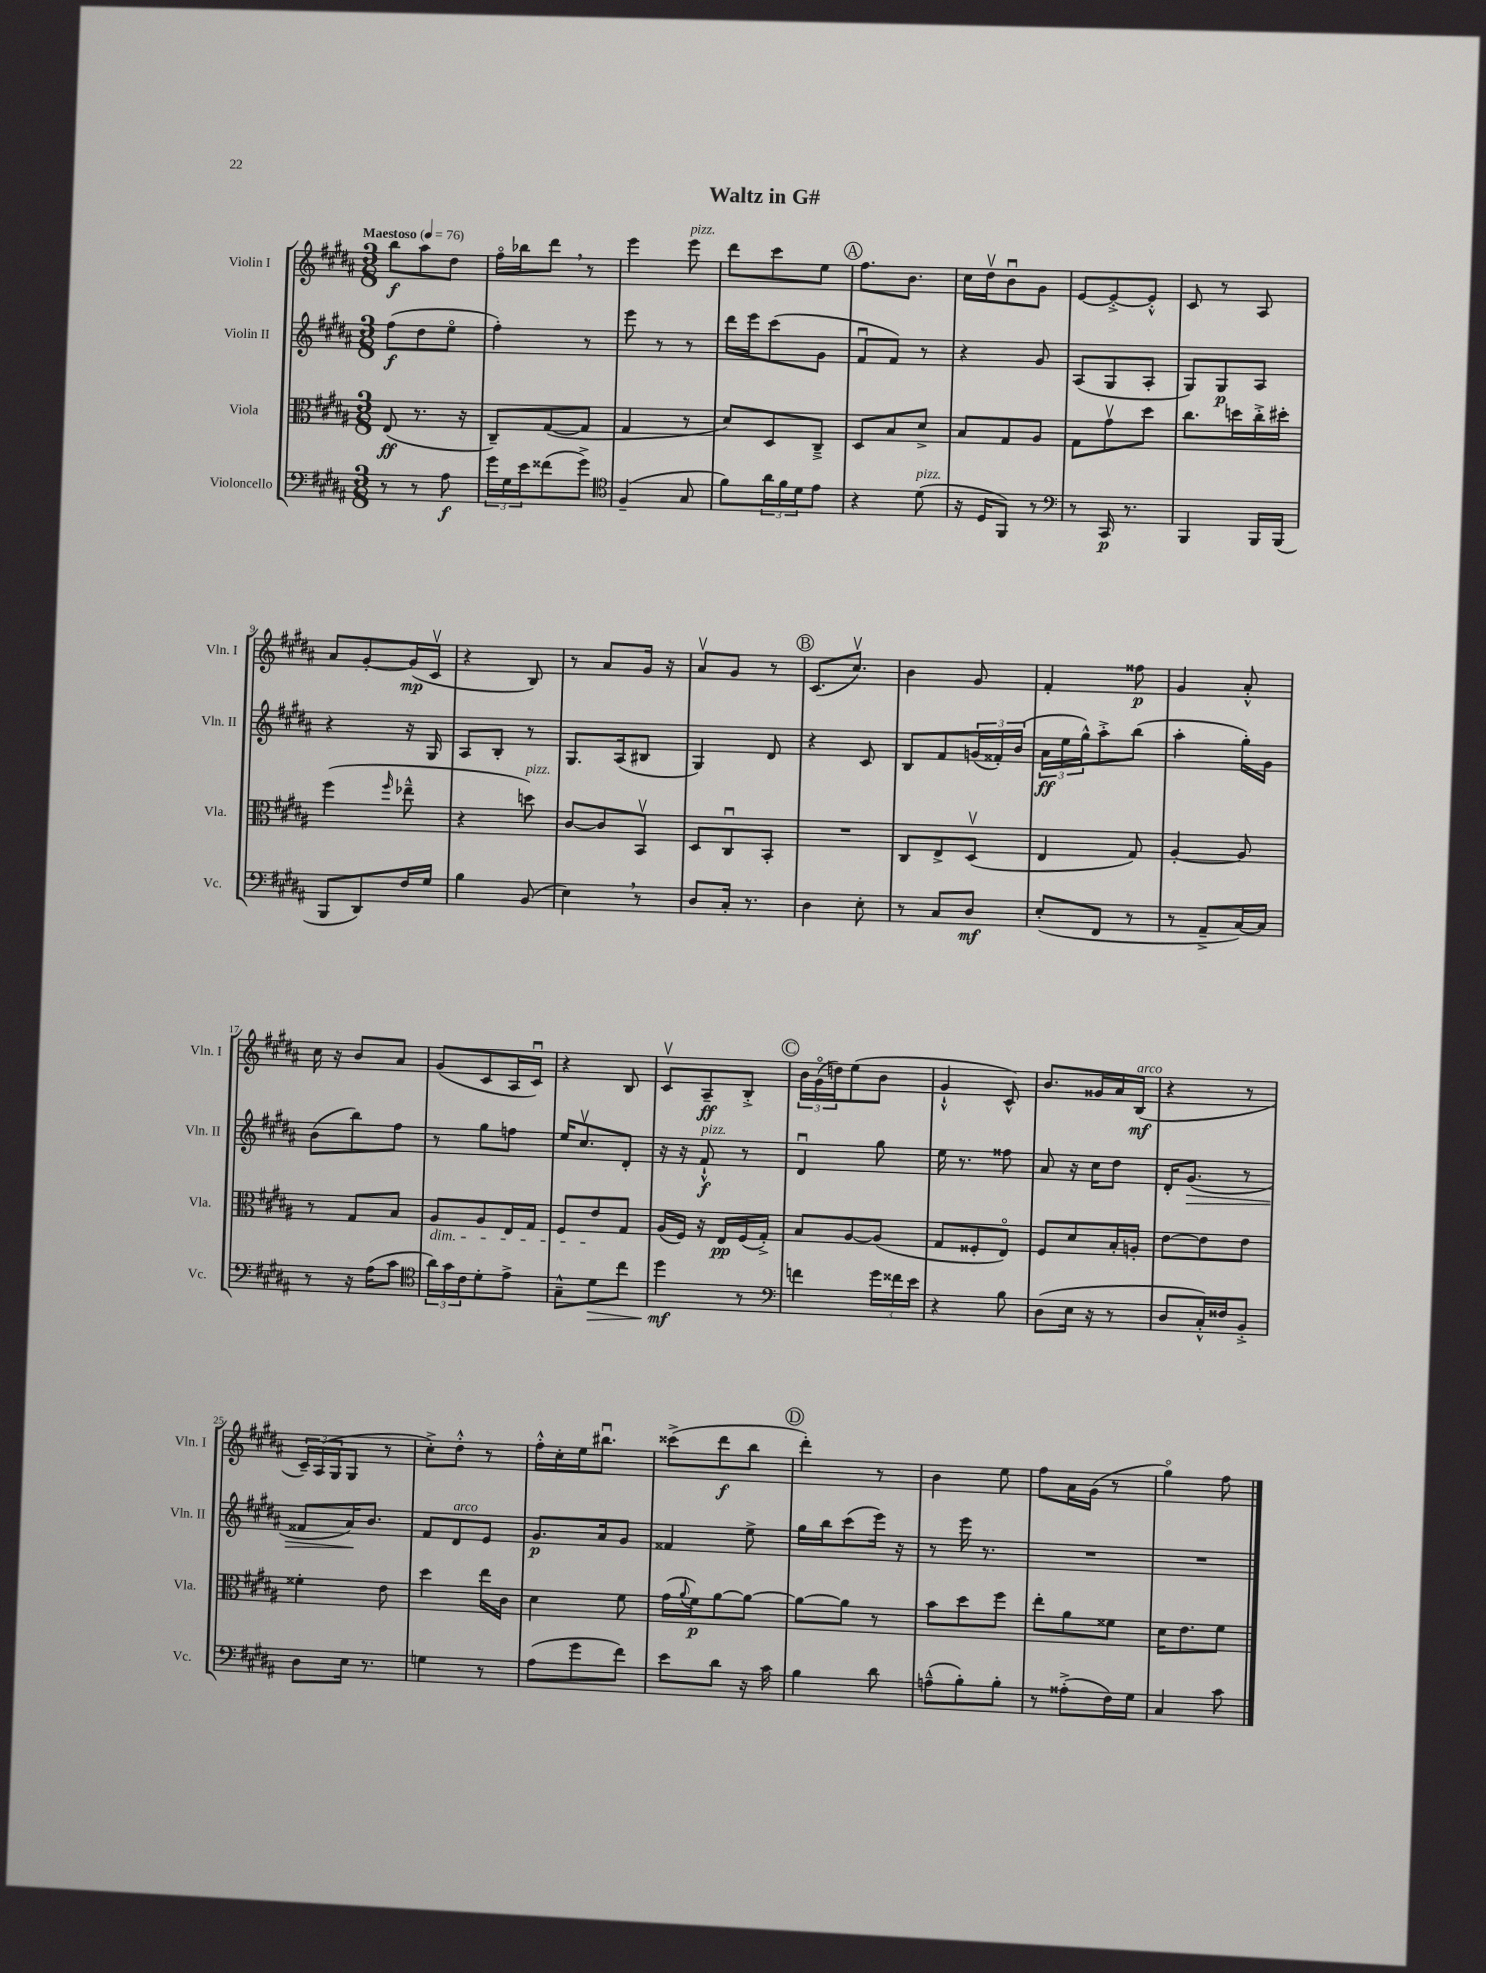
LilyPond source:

\header { title = "Waltz in G#" }
<<
\new StaffGroup <<
\new Staff = "s0" \with { instrumentName = "Violin I" shortInstrumentName = "Vln. I" } {
    \clef treble \key b \major \numericTimeSignature \time 3/8 \tempo "Maestoso" 4 = 76
    b''8\f ais''8 dis''8 |
    fis''16\flageolet bes''16 dis'''8 \breathe r8 |
    e'''4 e'''8^\markup { \italic "pizz." } |
    dis'''8 cis'''8 e''8 |
    \mark \markup { \circle "A" } fis''8. b'8. |
    cis''16 dis''16\upbow b'8\downbow gis'8 |
    e'8~ e'8~-.-> e'8-.-^ |
    cis'8 r8 ais8 |
    ais'8 gis'8~-. gis'16\mp( cis'16\upbow |
    r4 b8) |
    r8 ais'8 gis'16 r16 |
    ais'8\upbow gis'8 r8 |
    \mark \markup { \circle "B" } cis'8.( cis''8.\upbow) |
    b'4 gis'8 |
    fis'4-. fisis''8\p |
    gis'4 ais'8-.-^ |
    cis''16 r16 b'8 ais'8 |
    gis'8( cis'8 ais16 cis'16\downbow) |
    r4 b8 |
    cis'8\upbow ais8--\ff b8-.-> |
    \mark \markup { \circle "C" } \tuplet 3/2 { b'16 gis'16\flageolet( d''16) } e''8( b'8 |
    gis'4-!-^ cis'8-^) |
    b'8. gisis'16 ais'16 b16\mf^\markup { \italic "arco" }( |
    r4 r8 |
    \tuplet 3/2 { cis'16--) ais16( gis16 } gis8 r8 |
    cis''8-.->) dis''8-.-^ r8 |
    fis''16-.-^ cis''16-. e''16 bis''8.\downbow |
    cisis'''8->( dis'''8\f b''8 |
    \mark \markup { \circle "D" } dis'''4-.) r8 |
    b'4 e''8 |
    fis''8 ais'16 gis'16( r8 |
    gis''4\flageolet) fis''8 \bar "|." |
}
\new Staff = "s1" \with { instrumentName = "Violin II" shortInstrumentName = "Vln. II" } {
    \clef treble \key b \major \numericTimeSignature \time 3/8
    fis''8\f( dis''8 e''8\flageolet |
    fis''4-.) r8 |
    e'''8 r8 r8 |
    dis'''16 e'''16 cis'''8( gis'8 |
    \mark \markup { \circle "A" } fis'8\downbow fis'8) r8 |
    r4 gis'8 |
    ais8( gis8 ais8-. |
    gis8) gis8\p ais8 |
    r4 r16 gis16 |
    ais8 b8-. r8 |
    gis8. ais16( bis8 |
    gis4) dis'8 |
    \mark \markup { \circle "B" } r4 cis'8 |
    b8 fis'8 \tuplet 3/2 { g'16( fisis'16-.) b'16( } |
    \tuplet 3/2 { ais'16\ff e''16 gis''16-^) } ais''8-.-> b''8( |
    ais''4-. gis''16-.) gis'16 |
    b'8( b''8) fis''8 |
    r8 gis''8 f''8 |
    e''16 cis''8.\upbow dis'8-. |
    r16 r16 fis'8-!-^\f^\markup { \italic "pizz." } r8 |
    \mark \markup { \circle "C" } dis'4\downbow gis''8 |
    e''16 r8. fisis''8 |
    ais'8 r16 cis''16 dis''8 |
    dis'16-. gis'8.\>( r8 |
    fisis'8 ais'16\!) b'8. |
    fis'8 dis'8^\markup { \italic "arco" } e'8 |
    gis'8.\p ais'16 gis'8 |
    fisis'4 e''8-> |
    \mark \markup { \circle "D" } gis''16 b''16 cis'''8( e'''16) r16 |
    r8 e'''16 r8. |
    R4. |
    R4. \bar "|." |
}
\new Staff = "s2" \with { instrumentName = "Viola" shortInstrumentName = "Vla." } {
    \clef alto \key b \major \numericTimeSignature \time 3/8
    e8\ff( r8. r16 |
    cis8--) gis8~( gis8 |
    gis4 r8 |
    dis'8) dis8 cis8---> |
    \mark \markup { \circle "A" } dis8 b8 dis'8-> |
    b8 gis8 ais8 |
    gis8 gis'8\upbow dis''8 |
    cis''8. d''16 cis''16-.-> dis''16-. |
    fis''4( \grace { fis''16 } ees''8---^ |
    r4 d''8^\markup { \italic "pizz." }) |
    cis'8~ cis'8 b,8\upbow |
    dis8 cis8\downbow b,8-. |
    \mark \markup { \circle "B" } R4. |
    cis8 e8-> dis8\upbow( |
    e4 gis8) |
    ais4~-. ais8 |
    r8 gis8 b8 |
    ais8\dim ais8 e16 gis16 |
    fis8 e'8\! gis8 |
    ais16( fis16) r16 e16\pp fis16( gis16-.->) |
    \mark \markup { \circle "C" } b8 ais8~ ais8( |
    gis8 fisis8-. e8\flageolet) |
    fis8 dis'8 b16-. a16-. |
    e'8~ e'8 e'8 |
    fisis'4-. e'8 |
    dis''4 e''16 cis'16 |
    dis'4 fis'8 |
    gis'16( \appoggiatura { ais'8 } fis'16\p) ais'8~ ais'8~ |
    \mark \markup { \circle "D" } ais'8~ ais'8 r8 |
    b'8 dis''8 fis''8 |
    e''8-. ais'8 fisis'8 |
    dis'16 e'8. fis'8 \bar "|." |
}
\new Staff = "s3" \with { instrumentName = "Violoncello" shortInstrumentName = "Vc." } {
    \clef bass \key b \major \numericTimeSignature \time 3/8
    r8 r8 ais8\f |
    \tuplet 3/2 { gis'16 gis16 e'16 } fisis'8( gis'8->) |
    \clef tenor fis4--( gis8 |
    fis'8) \tuplet 3/2 { ais'16 fis'16 dis'16 } e'8 |
    \mark \markup { \circle "A" } r4 dis'8^\markup { \italic "pizz." }( |
    r16 dis16 fis,8) r8 |
    \clef bass r8 cis,16\p r8. |
    b,,4 b,,16 b,,16( |
    b,,8 dis,8) fis16 gis16 |
    b4 b,8( |
    e4) \breathe r8 |
    dis8 cis16-. r8. |
    \mark \markup { \circle "B" } dis4 e8-. |
    r8 cis8 dis8\mf |
    e8-.( fis,8 r8 |
    r8 ais,8---> cis16~) cis16 |
    r8 r16 ais16( cis'8 |
    \clef tenor \tuplet 3/2 { ais'16) gis'16 cis'16 } dis'8-. e'8-> |
    gis8---^ dis'8\> cis''8 |
    dis''4\mf\! r8 |
    \mark \markup { \circle "C" } \clef bass f'4 \tuplet 3/2 { gis'16 fisis'16 e'16 } |
    r4 b8 |
    dis8( e16 r16 r8 |
    dis8 cis16-.-^) fisis16 b,8-.-> |
    dis8 e16 r8. |
    g4 r8 |
    ais8( gis'8 fis'8) |
    e'8 dis'8 r16 cis'16 |
    \mark \markup { \circle "D" } b4 dis'8 |
    a8---^( b8-.) b8-. |
    r8 aisis8-.->( fis16) gis16 |
    cis4 cis'8 \bar "|." |
}
>>
>>
